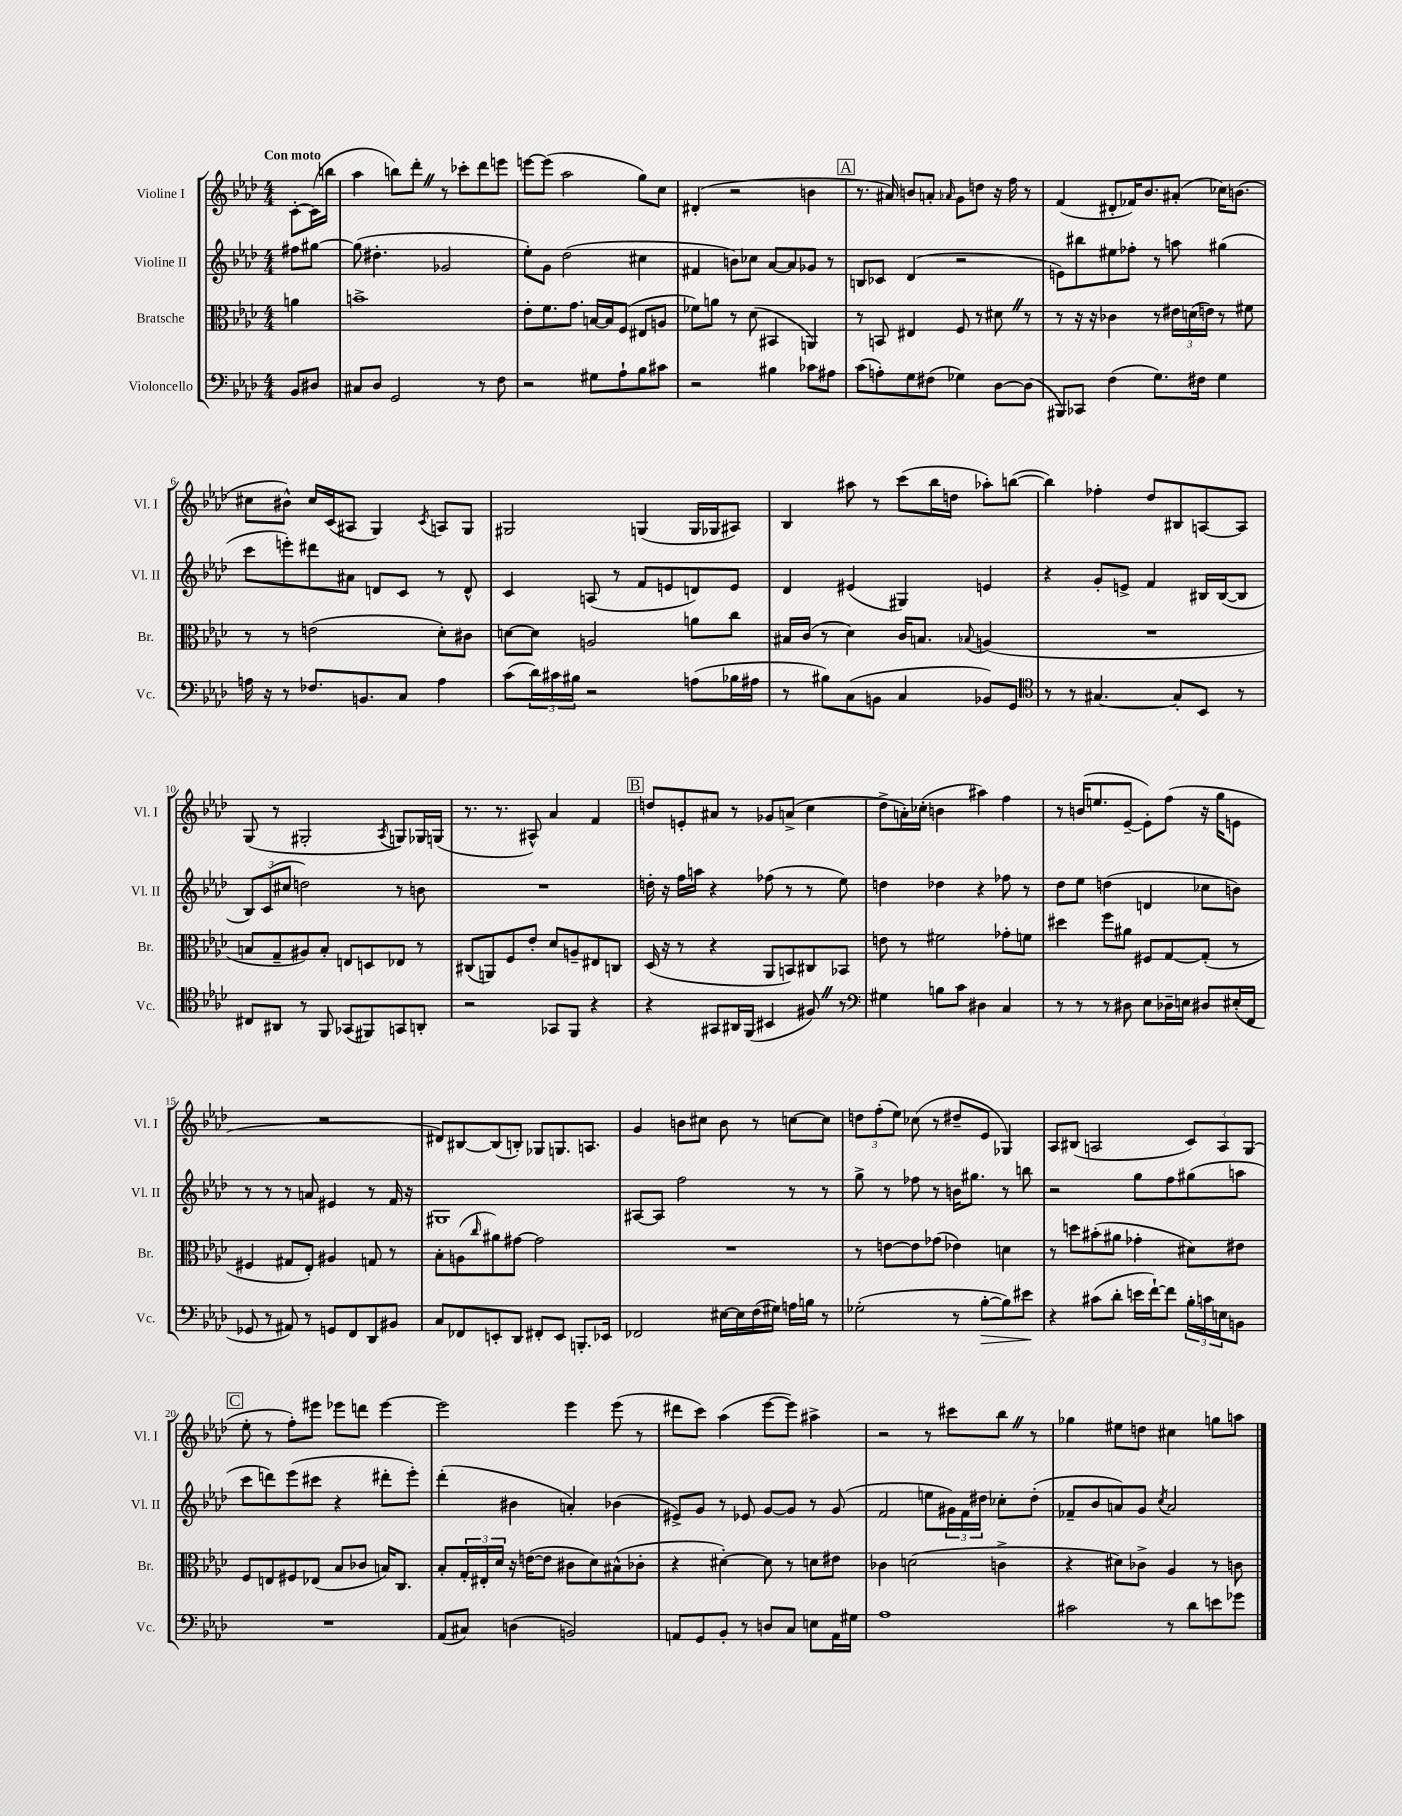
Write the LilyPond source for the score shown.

<<
\new StaffGroup <<
\new Staff = "s0" \with { instrumentName = "Violine I" shortInstrumentName = "Vl. I" } {
    \clef treble \key aes \major \numericTimeSignature \time 4/4 \partial 4 \tempo "Con moto"
    c'8~-. c'16( b''16 |
    aes''4 b''8) des'''8-. \once \override BreathingSign.text = \markup { \musicglyph "scripts.caesura.straight" } \breathe r8 ces'''8-. des'''8 e'''8 |
    e'''8~ e'''8( aes''2 g''8) c''8 |
    dis'4-.( r2 b'4 |
    \mark \markup { \box "A" } r8. ais'16) b'8 a'8-. \grace { aes'16 } g'8 d''8 r16 f''16 r8 |
    f'4( dis'8-. fes'16) bes'8. ais'8-.( ces''16) b'8.( |
    cis''8 bis'8-^) cis''16 c'16( ais8 g4) \acciaccatura { c'8 } a8 g8 |
    gis2 g4( g16 ges16 ais8) |
    bes4 ais''8 r8 c'''8( bes''16 d''16 aes''8-.) b''8~( |
    b''4) fes''4-. des''8 bis8 a8~ a8 |
    g8( r8 gis2-. \acciaccatura { aes8 } g8) ges16 g16( |
    r8. r8. ais8-^) aes'4 f'4 |
    \mark \markup { \box "B" } d''8 e'8-. ais'8 r8 ges'8 a'8->( c''4 |
    des''8-> a'16-.) ces''16-.( b'4 ais''4) f''4 |
    r8 b'16( e''8. ees'8~-- ees'8-.) f''8( r16 g''16 e'8 |
    R1 |
    dis'8) bis8~ bis8( b8-.) ges8 g8. a8. |
    g'4 b'8 cis''8 b'8 r8 c''8~ c''8 |
    \tuplet 3/2 { d''8 f''8-.( ees''8) } ces''8( r8 dis''8-- ees'8 ges4) |
    aes8 bis8( a2 \tuplet 3/2 { c'8) a8 g8( } |
    \mark \markup { \box "C" } ees''8-. r8 f''8-.) eis'''8 ees'''8 d'''8 ees'''4~ |
    ees'''2 ees'''4 ees'''8( r8 |
    dis'''8 c'''8) aes''4( ees'''8~ ees'''8) ais''4-> |
    r2 r8 cis'''8 bes''8 \once \override BreathingSign.text = \markup { \musicglyph "scripts.caesura.straight" } \breathe r8 |
    ges''4 eis''8 d''8 cis''4 g''8 a''8 \bar "|." |
}
\new Staff = "s1" \with { instrumentName = "Violine II" shortInstrumentName = "Vl. II" } {
    \clef treble \key aes \major \numericTimeSignature \time 4/4 \partial 4
    fis''8 gis''8~ |
    gis''8( dis''4.-. ges'2 |
    ees''8-.) g'8 des''2( cis''4 |
    fis'4 b'8) ces''8 aes'8~ aes'8 ges'8 r8 |
    \mark \markup { \box "A" } b8 ces'8 des'4( r2 |
    e'8) bis''8 eis''8 fes''8-. r8 a''8 gis''4( |
    c'''8 e'''8-.) dis'''8 ais'8 d'8 c'8 r8 d'8-^ |
    c'4 a8( r8 f'8 e'8 d'8) e'8 |
    des'4 eis'4( gis4) e'4 |
    r4 g'8-. e'8-> f'4 bis16 bis16~( bis8 |
    \tuplet 3/2 { bes8) c'8( cis''8 } d''2) r8 b'8 |
    R1 |
    \mark \markup { \box "B" } d''16-. r16 f''16 a''16 r4 fes''8( r8 r8 ees''8) |
    d''4 des''4 r4 fes''8 r8 |
    des''8 ees''8 d''4( d'4 ces''8 b'8) |
    r8 r8 r8 a'8 eis'4 r8 f'16 r16 |
    gis1 |
    ais8~ ais8 f''2 r8 r8 |
    g''8-> r8 fes''8 r8 b'16 gis''8. r8 b''8 |
    r2 g''8 f''8 gis''8( a''8 |
    \mark \markup { \box "C" } c'''8 d'''8) ees'''8( cis'''8 r4 dis'''8-. ees'''8-.) |
    des'''4-.( bis'4 a'4-.) bes'4( |
    eis'8->) g'8 r8 ees'8 g'8~ g'8 r8 g'8( |
    f'2 e''8 \tuplet 3/2 { gis'16) f'16 dis''16 } ces''8-. dis''8-.( |
    fes'8-- bes'8 a'8) g'8 \acciaccatura { c''8 } a'2 \bar "|." |
}
\new Staff = "s2" \with { instrumentName = "Bratsche" shortInstrumentName = "Br." } {
    \clef alto \key aes \major \numericTimeSignature \time 4/4 \partial 4
    a'4 |
    b'1-> |
    ees'8-. f'8. g'8. b16~ b16 f8( eis8 a8 |
    fes'8) a'8 r8 des'8( bis,4 a,4) |
    \mark \markup { \box "A" } r8 b,8 eis4 f8 r8 dis'8 \once \override BreathingSign.text = \markup { \musicglyph "scripts.caesura.straight" } \breathe r8 |
    r8 r16 r16 ces'4 r8 \tuplet 3/2 { eis'16 d'16( e'16) } r8 fis'8 |
    r8 r8 e'2( des'8-.) cis'8 |
    d'8~ d'8 a2 a'8 c''8 |
    bis16 c'16( r8 des'4) c'16 b8. \appoggiatura { bes8 } a4( |
    R1 |
    b8 g8-- ais8) b8-. e8 d8 ees8 r8 |
    cis8( a,8) f8 ees'8-. des'8 a8-- eis8 c8 |
    \mark \markup { \box "B" } des16( r16 r8 r4 aes,8 b,8) cis8 bes,8 |
    e'8 r8 fis'2 ges'8-. f'8 |
    dis''4 f''8 ais'8 fis8 g8~ g8-.( r8 |
    fis4 gis8 ees8-.) ais4 g8 r8 |
    bes8-. a8( \grace { c''16 } ais'8) gis'8~ gis'2 |
    R1 |
    r8 e'8~ e'8 ges'8( ees'4) d'4 |
    r8 d''8 bis'8-.( ais'8 ges'4-. dis'8) eis'8 |
    \mark \markup { \box "C" } f8 e8 fis8 ees8( bes8 ces'8 b16) c8. |
    bes8-. \tuplet 3/2 { g16-. eis16-. des'16 } r16 e'16~( e'8 cis'8 des'8) bis8-^( ces'8-. |
    r4 dis'4~-.) dis'8 r8 d'8 eis'8 |
    ces'4 d'2( c'4-> |
    r4 dis'8) ces'8-> aes4 r8 c'8 \bar "|." |
}
\new Staff = "s3" \with { instrumentName = "Violoncello" shortInstrumentName = "Vc." } {
    \clef bass \key aes \major \numericTimeSignature \time 4/4 \partial 4
    bes,8 dis8 |
    cis8 des8 g,2 r8 f8 |
    r2 gis8 aes8-! bes8 cis'8 |
    r2 bis4 ces'8 ais8 |
    \mark \markup { \box "A" } c'8( a8-.) g8 fis8( ges4) des8~ des8( |
    bis,,8) ces,8 f4( g8.) fis16 g4 |
    a16 r16 r8 fes8. b,8. c8 a4 |
    c'8( \tuplet 3/2 { des'16) cis'16 bis16 } r2 a8( bes16 ais16 |
    r8 bis8) c8( b,8 c4 bes,8) g,8 |
    \clef tenor r8 r8 gis4.~ gis8-. bes,8 r8 |
    cis8 ais,8 r8 f,8 ges,8( fis,8) g,8 a,8-. |
    r2 ges,8 f,8 r4 |
    \mark \markup { \box "B" } r4 gis,8 ais,16 f,16( bis,4 fis8) \once \override BreathingSign.text = \markup { \musicglyph "scripts.caesura.straight" } \breathe r8 |
    \clef bass gis4 b8 c'8 dis4 c4 |
    r8 r8 r8 dis8 ees8 des16-- e16 dis8 eis16-.( f,16 |
    ges,8 r8 ais,8) r8 g,8 f,8 des,8 bis,8 |
    c8 fes,8 e,8-. des,8 fis,8-. e,8 b,,8.-. ees,16 |
    fes,2 eis16~ eis16 f16( gis16) a16 b16 r8 |
    ges2-.( r8 bes8~-.\> bes8) eis'8\! |
    r4 cis'8( des'8-. e'16 f'16~-!) f'8 \tuplet 3/2 { bes16-. c'16 e16 } b,8 |
    \mark \markup { \box "C" } R1 |
    aes,8( cis8) d4( b,2) |
    a,8 g,8 bes,8-. r8 d8 c8 e8 a,16 gis16 |
    aes1 |
    cis'2 r8 des'8 e'8 ges'8 \bar "|." |
}
>>
>>
